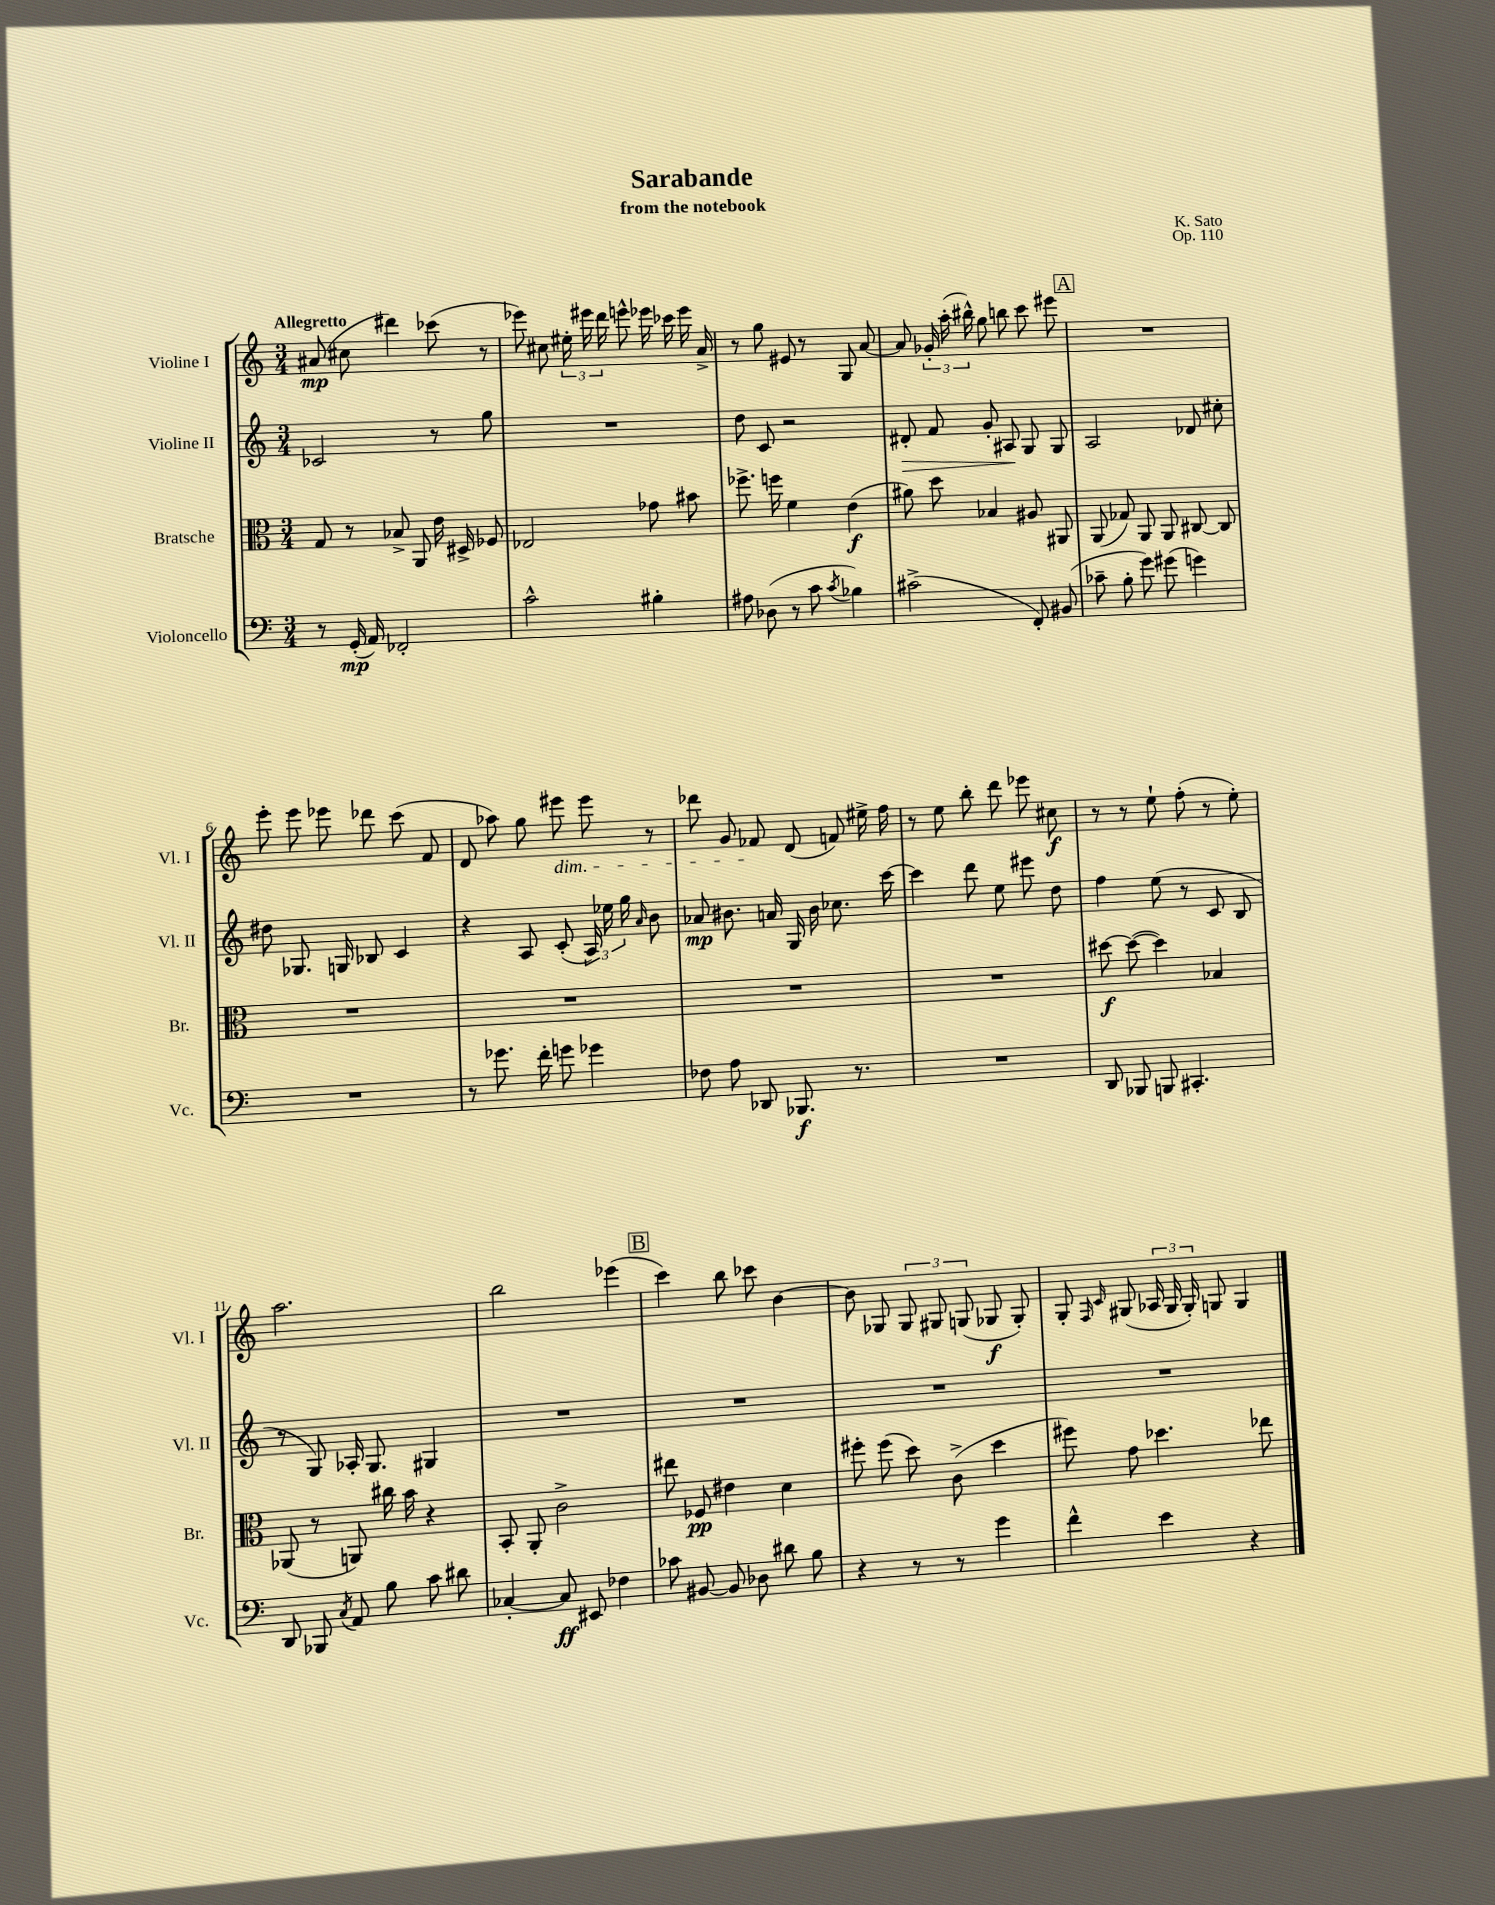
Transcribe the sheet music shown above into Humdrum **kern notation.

**kern	**dynam	**kern	**dynam	**kern	**dynam	**kern	**dynam
*part4	*part4	*part3	*part3	*part2	*part2	*part1	*part1
*staff4	*staff4	*staff3	*staff3	*staff2	*staff2	*staff1	*staff1
*I"Violoncello	*	*I"Bratsche	*	*I"Violine II	*	*I"Violine I	*
*I'Vc.	*	*I'Br.	*	*I'Vl. II	*	*I'Vl. I	*
*clefF4	*	*clefC3	*	*clefG2	*	*clefG2	*
*k[]	*	*k[]	*	*k[]	*	*k[]	*
*M3/4	*	*M3/4	*	*M3/4	*	*M3/4	*
=1	=1	=1	=1	=1	=1	=1	=1
!	!	!	!	!	!	!LO:TX:a:B:t=Allegretto	!
8r	.	8G/	.	2c-X/	.	(8a#X/	mp
(16GG'/	mp	8r	.	.	.	8cc#X\	.
16AA/)	.	.	.	.	.	.	.
2FF-X'/	.	8B-X^/	.	.	.	4ddd#X\)	.
.	.	8AA/	.	.	.	.	.
.	.	16e\	.	8r	.	(8ccc-X\	.
.	.	16D#X^/	.	.	.	.	.
.	.	8F-X/	.	8gg\	.	8r	.
=2	=2	=2	=2	=2	=2	=2	=2
2c^^\	.	2E-X/	.	2.r	.	8eee-X\)	.
.	.	.	.	.	.	8cc#X\	.
.	.	.	.	.	.	24ee#X'\	.
.	.	.	.	.	.	24eee#X\	.
.	.	.	.	.	.	24ddd\	.
.	.	.	.	.	.	8eeen^^\	.
4B#X'\	.	8g-X\	.	.	.	16eee-X\	.
.	.	.	.	.	.	16ccc-X\	.
.	.	8b#X\	.	.	.	16eee-\	.
.	.	.	.	.	.	16a^/	.
=3	=3	=3	=3	=3	=3	=3	=3
8A#X\	.	8.ff-X^\	.	8dd\	.	8r	.
(8D-X\	.	.	.	8c/	.	8gg\	.
.	.	16ffn\	.	.	.	.	.
8r	.	4f\	.	2r	.	8e#X/	.
8c\	.	.	.	.	.	8r	.
8qc/	.	.	.	.	.	.	.
4B-X\)	.	(4e\	f	.	.	8G/	.
.	.	.	.	.	.	[8a/	.
=4	=4	=4	=4	=4	=4	=4	=4
!	!	!	!	!	!LO:HP:b	!	!
(2c#X^\	.	8a#X\)	.	8d#X'/	>	8a/]	.
.	.	8dd\	.	8f/	.	24g-X'/	.
.	.	.	.	.	.	(24aa'\	.
.	.	.	.	.	.	24bb#X^^\)	.
.	.	4B-X/	.	8g'/	.	8gg\	.
.	.	.	.	8A#X/	.	8bbn\	.
8FF'/)	.	8A#X/	.	8G/	]	8ccc\	.
(8BB#X/	.	8AA#X/	.	8G/	.	8eee#X\	.
!!LO:REH:place=s1:t=A
=5	=5	=5	=5	=5	=5	=5	=5
8c-X~\	.	(8AA/	.	2A/	.	2.r	.
8B'\	.	8G-X/)	.	.	.	.	.
8g\)	.	8AA/	.	.	.	.	.
(8g#X\	.	8AA/	.	.	.	.	.
4gn\)	.	[8C#X/	.	8d-X/	.	.	.
.	.	8C#/]	.	8cc#X'\	.	.	.
!!LO:LB:g=z
=6	=6	=6	=6	=6	=6	=6	=6
2.r	.	2.r	.	8dd#X\	.	8eee'\	.
.	.	.	.	8.G-X/	.	8eee\	.
.	.	.	.	.	.	8eee-X\	.
.	.	.	.	16Gn/	.	.	.
.	.	.	.	8B-X/	.	8ddd-X\	.
.	.	.	.	4c/	.	(8ccc\	.
.	.	.	.	.	.	8f/	.
=7	=7	=7	=7	=7	=7	=7	=7
8r	.	2.r	.	4r	.	8d/	.
8.g-X\	.	.	.	.	.	8aa-X\)	.
.	.	.	.	8A/	.	8gg\	.
16f'\	.	.	.	.	.	.	.
!	!	!	!	!	!	!LO:TX:b:i:t=dim.	!
8gn\	.	.	.	(8c'/	.	8eee#X\	.
4g-X\	.	.	.	24A/)	.	8eee#\	.
.	.	.	.	24ee-X\	.	.	.
.	.	.	.	24gg\	.	.	.
.	.	.	.	16qqa/	.	.	.
.	.	.	.	8b\	.	8r	.
=8	=8	=8	=8	=8	=8	=8	=8
8F-X\	.	2.r	.	8a-X/	mp	8ddd-X\	.
8A\	.	.	.	8.b#X\	.	8g/	.
8DD-X/	.	.	.	.	.	8f-X/	.
.	.	.	.	16an/	.	.	.
8.BBB-X/	f	.	.	16G/	.	(8d/	.
.	.	.	.	16b#\	.	.	.
.	.	.	.	8.cc-X\	.	8fn/)	.
8.r	.	.	.	.	.	.	.
.	.	.	.	.	.	16ee#X^\	.
.	.	.	.	[16ccc\	.	16ff\	.
=9	=9	=9	=9	=9	=9	=9	=9
2.r	.	2.r	.	4ccc\]	.	8r	.
.	.	.	.	.	.	8ee\	.
.	.	.	.	8ddd\	.	8bb'\	.
.	.	.	.	8ee\	.	8ddd\	.
.	.	.	.	8eee#X\	.	8eee-X\	.
.	.	.	.	8dd\	.	8cc#X\	f
=10	=10	=10	=10	=10	=10	=10	=10
8DD/	.	[8dd#X\	f	4ff\	.	8r	.
8BBB-X/	.	(8dd#\_	.	.	.	8r	.
8BBBn/	.	4dd#\])	.	(8ee\	.	8ee`\	.
4.CC#X'/	.	.	.	8r	.	(8ff'\	.
.	.	4B-X/	.	8c/	.	8r	.
.	.	.	.	8B/	.	8ee'\)	.
!!LO:LB:g=z
=11	=11	=11	=11	=11	=11	=11	=11
8DD/	.	(8AA-X/	.	8r	.	2.aa\	.
8BBB-X/	.	8r	.	8G/)	.	.	.
8qC/	.	.	.	.	.	.	.
8AA/	.	8AAn/)	.	16A-X'/	.	.	.
.	.	.	.	8.G/	.	.	.
8B\	.	16cc#X\	.	.	.	.	.
.	.	16b\	.	.	.	.	.
8c\	.	4r	.	4G#X/	.	.	.
8d#X\	.	.	.	.	.	.	.
=12	=12	=12	=12	=12	=12	=12	=12
[4C-X'/	.	8BB'/	.	2.r	.	2bb\	.
.	.	8AA'/	.	.	.	.	.
8C-/]	ff	2c^\	.	.	.	.	.
8EE#X/	.	.	.	.	.	.	.
4F-X\	.	.	.	.	.	(4eee-X\	.
!!LO:REH:place=s1:t=B
=13	=13	=13	=13	=13	=13	=13	=13
8c-X\	.	8ee#X\	.	2.r	.	4ccc\)	.
[8BB#X/	.	8F-X/	pp	.	.	.	.
8BB#/]	.	4e#X\	.	.	.	8bb\	.
8D-X\	.	.	.	.	.	8ccc-X\	.
8d#X\	.	4d\	.	.	.	[4b\	.
8B\	.	.	.	.	.	.	.
=14	=14	=14	=14	=14	=14	=14	=14
4r	.	8ff#X'\	.	2.r	.	8b\]	.
.	.	(8ff#\	.	.	.	8G-X/	.
8r	.	8dd\)	.	.	.	12G-/	.
.	.	.	.	.	.	12G#X/	.
8r	.	(8c^\	.	.	.	.	.
.	.	.	.	.	.	(12Gn/	.
4g\	.	4dd\	.	.	.	8G-X/	f
.	.	.	.	.	.	8G-'/)	.
=15	=15	=15	=15	=15	=15	=15	=15
4f^^\	.	8ff#X\)	.	2.r	.	8G'/	.
.	.	.	.	.	.	16qqF/	.
.	.	.	.	.	.	16qqc/	.
.	.	8g\	.	.	.	(8G#X/	.
4e\	.	4.dd-X\	.	.	.	24A-X/	.
.	.	.	.	.	.	24G#/	.
.	.	.	.	.	.	24G#'/)	.
.	.	.	.	.	.	8Gn/	.
4r	.	.	.	.	.	4G/	.
.	.	8ee-X\	.	.	.	.	.
==	==	==	==	==	==	==	==
*-	*-	*-	*-	*-	*-	*-	*-
